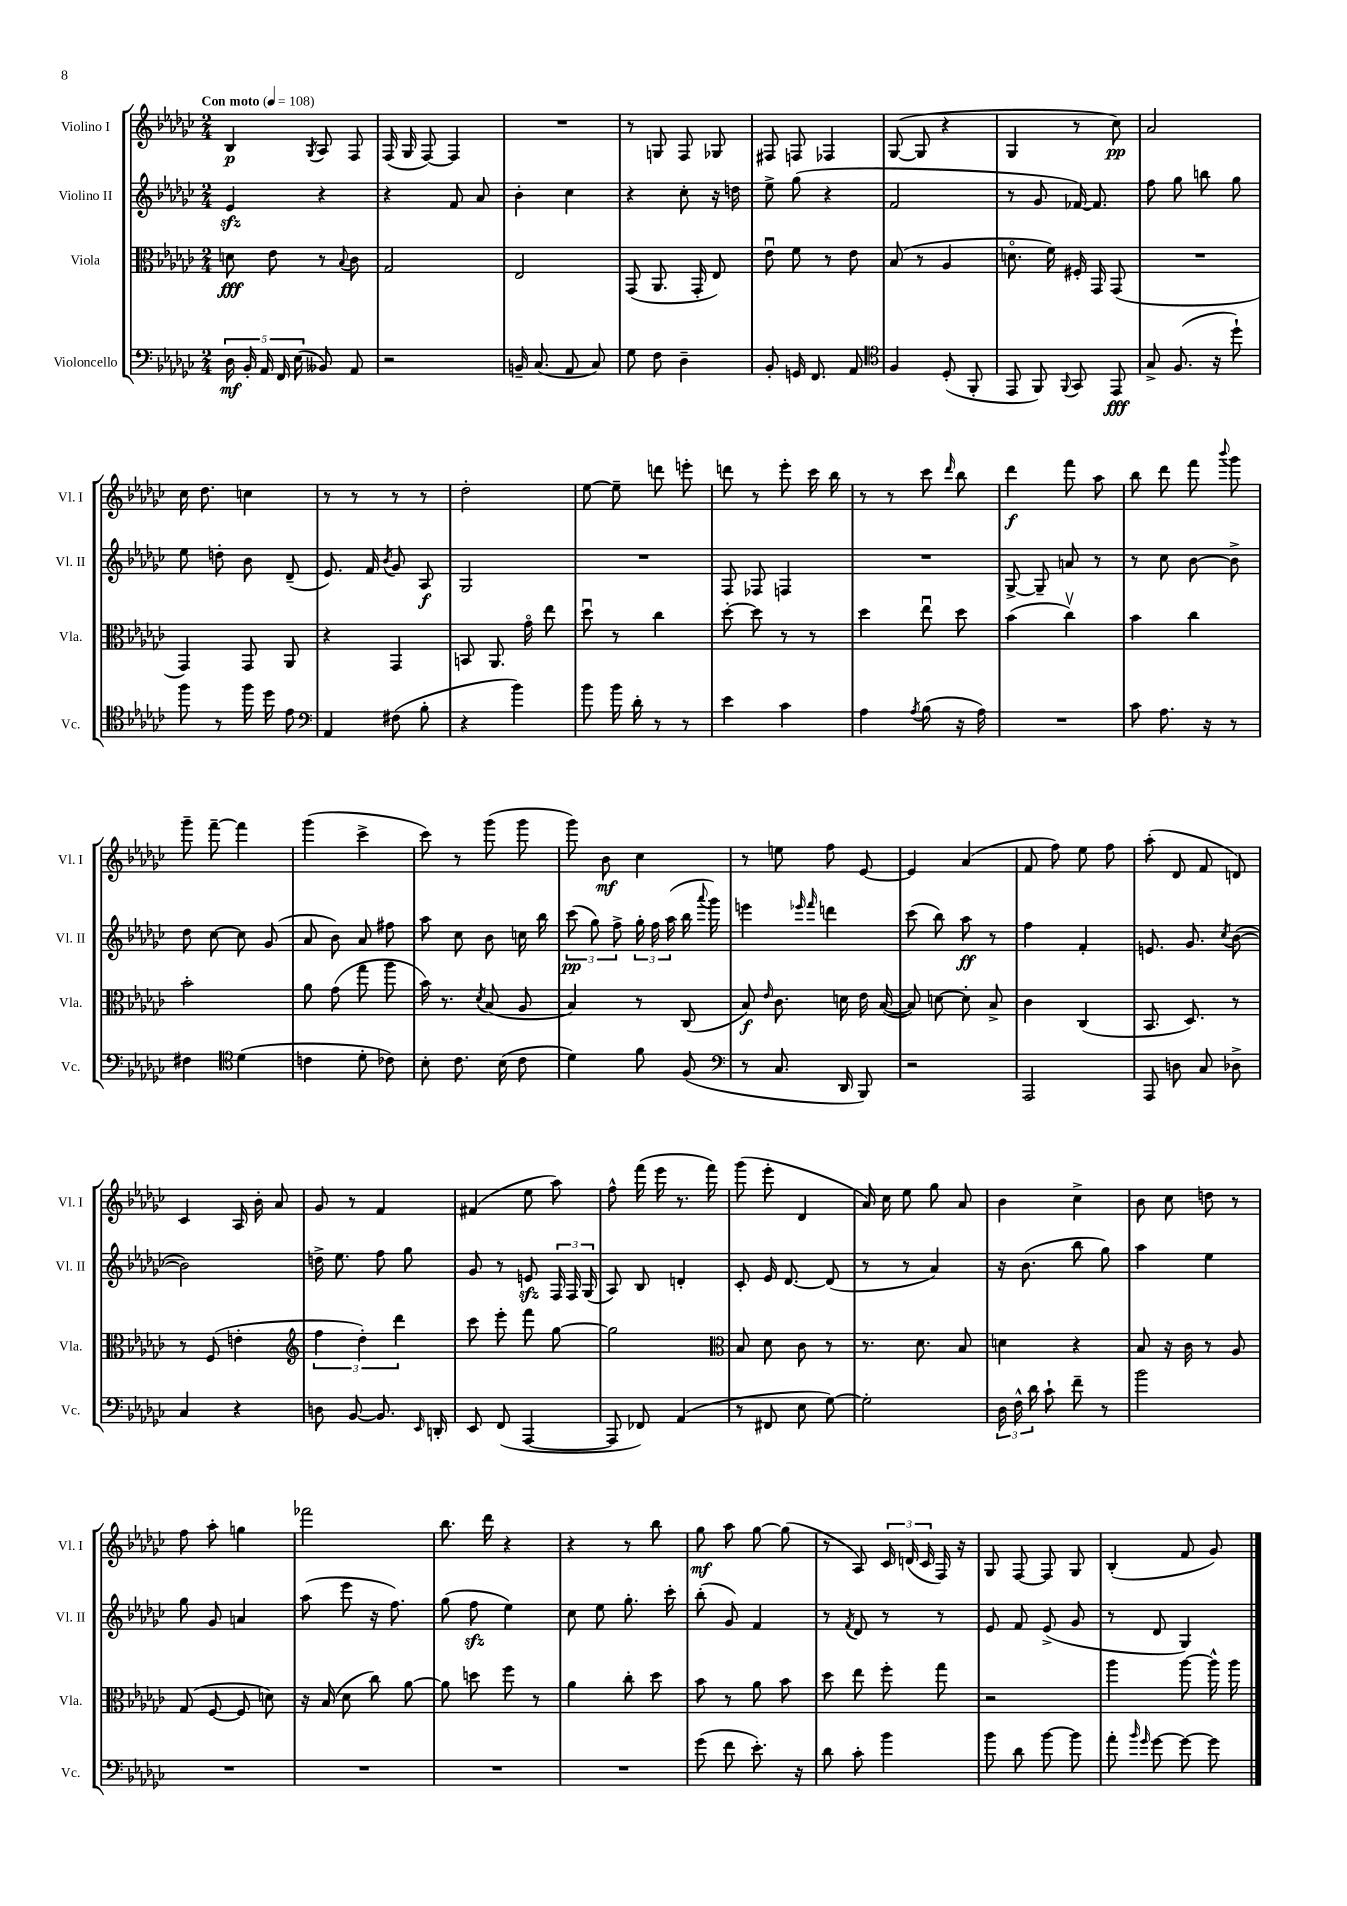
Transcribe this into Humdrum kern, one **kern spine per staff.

**kern	**kern	**kern	**kern
*staff4	*staff3	*staff2	*staff1
*clefF4	*clefC3	*clefG2	*clefG2
*k[b-e-a-d-g-c-]	*k[b-e-a-d-g-c-]	*k[b-e-a-d-g-c-]	*k[b-e-a-d-g-c-]
*M2/4	*M2/4	*M2/4	*M2/4
*MM108	*MM108	*MM108	*MM108
20D-	8d	4e-	4B-
20BB-'	.	.	.
20AA-	.	.	.
.	8e-	.	.
20FF	.	.	.
(20E-	.	.	.
.	.	.	8qG-
8BB--)	8r	4r	8A-
.	8qqB-	.	.
8AA-	8c-	.	8F
=	=	=	=
2r	2G-	4r	(16F
.	.	.	16G-
.	.	.	[8F)
.	.	8f	4F]
.	.	8a-	.
=	=	=	=
16BB~	2E-	4b-'	2r
(8.C-	.	.	.
8AA-	.	4cc-	.
8C-)	.	.	.
=	=	=	=
8G-	(8GG-	4r	8r
8F	8.AA-	.	8G
4D-~	.	8cc-'	8F
.	16GG-'	.	.
.	8E-)	16r	8G-
.	.	16dd	.
=	=	=	=
8BB-'	8e-u	8ee-^	8F#
16GG	8f	(8gg-	8F
8.FF	.	.	.
.	8r	4r	4F-
8AA-	8e-	.	.
=	=	=	=
*clefC4	*	*	*
4F	(8B-	2f	([8G-
.	8r	.	8G-]
(8D-'	4A-	.	4r
8FF'	.	.	.
=	=	=	=
8EE-	8.do	8r	4G-
8FF)	.	8g-	.
.	16f)	.	.
8qqFF	.	.	.
8GG-	16F#'	[16f-)	8r
.	16GG-	8.f-]	.
8EE-	(8GG-	.	8cc-)
=	=	=	=
8G-^	2r	8ff	2a-
(8.F	.	8gg-	.
.	.	8bb	.
16r	.	.	.
8dd-`)	.	8gg-	.
=	=	=	=
8ff	4GG-)	8ee-	16cc-
.	.	.	8.dd-
8r	.	8dd'	.
16ff	8GG-	8b-	4cc
16dd-	.	.	.
8e-	8AA-	(8d-~	.
=	=	=	=
*clefF4	*	*	*
4AA-	4r	8.e-)	8r
.	.	.	8r
.	.	16f	.
.	.	8qb-	.
(8F#	4GG-	8g-	8r
8B-'	.	8A-	8r
=	=	=	=
4r	8BB	2G-	2dd-'
.	8.AA-	.	.
4b-)	.	.	.
.	16g-o	.	.
.	8ee-	.	.
=	=	=	=
8b-	8dd-u	2r	[8ee-
16b-	8r	.	8ee-~]
16d-'	.	.	.
8r	4cc-	.	8ddd
8r	.	.	8eee'
=	=	=	=
4e-	[8dd-'	8F	8ddd
.	8dd-]	8F-	8r
4c-	8r	4F	8eee-'
.	8r	.	16ccc-
.	.	.	16bb-
=	=	=	=
4A-	4dd-	2r	8r
.	.	.	8r
8qA-	.	.	.
(8B-	8ee-u	.	8ccc-
.	.	.	16qqddd-
16r	8dd-	.	8bb-
16A-)	.	.	.
=	=	=	=
2r	(4b-	[8G-^	4ddd-
.	.	8G-~]	.
.	4cc-v)	8a	8fff
.	.	8r	8aa-
=	=	=	=
8c-	4b-	8r	8bb-
8.A-	.	8cc-	8ddd-
.	4cc-	[8b-	8fff
16r	.	.	.
.	.	.	8qqbbb-
8r	.	8b-^]	8ggg-
=	=	=	=
4F#	2b-'	8dd-	8ggg-~
.	.	[8cc-	[8fff~
*clefC4	*	*	*
(4d-	.	8cc-]	4fff]
.	.	(8g-	.
=	=	=	=
4c	8a-	8a-	(4ggg-
.	(8g-	8b-)	.
8d-'	8gg-	8a-	4ccc-^
8c-)	8aa-	8ff#	.
=	=	=	=
8B-'	16b-)	8aa-	8ccc-)
.	8.r	.	.
8.c-	.	8cc-	8r
.	8qd-	.	.
.	(8B-	8b-	(8ggg-
(16B-	.	.	.
8c-	8A-	16cc	8ggg-
.	.	16bb-	.
=	=	=	=
4d-)	4B-)	(12ccc-	8ggg-)
.	.	12gg-)	.
.	.	.	8b-
.	.	12ff^	.
8f	8r	24gg-'	4cc-
.	.	24ff	.
.	.	(24aa-	.
(8F	(8C-	16bb-	.
.	.	8qqaaa-	.
.	.	16ggg-)	.
=	=	=	=
*clefF4	*	*	*
8r	8B-)	4eee	8r
.	16qqe-	.	.
8.C-	8.c-	.	8ee
.	.	16qqeee-	.
.	.	16qqfff	.
.	.	4ddd	8ff
16DD-	16d	.	.
8BBB-)	16e-	.	[8e-
.	([16B-	.	.
=	=	=	=
2r	8B-])	(8ccc-	4e-]
.	[8d	8bb-)	.
.	8d']	8aa-	(4a-
.	8B-^	8r	.
=	=	=	=
2AAA-	4c-	4ff	8f
.	.	.	8ff)
.	(4C-	4f'	8ee-
.	.	.	8ff
=	=	=	=
8AAA-	8.BB-	8.e	(8aa-'
8D	.	.	8d-
.	8.D-)	8.g-	.
8C-	.	.	8f
.	.	8qcc-	.
8D-^	8r	([8b-	8d)
=	=	=	=
4C-	8r	2b-])	4c-
.	(8F	.	.
4r	4e'	.	16A-
.	.	.	16b-'
.	.	.	8a-
=	=	=	=
*	*clefG2	*	*
8D	6ff	16dd^	8g-
.	.	8.ee-	.
[8BB-	.	.	8r
.	6dd-')	.	.
8.BB-]	.	8ff	4f
.	6ddd-	.	.
.	.	8gg-	.
16qqEE-	.	.	.
16DD'	.	.	.
=	=	=	=
8EE-	8ccc-	8g-	(4f#
(8FF	8eee-'	8r	.
[4AAA-	8fff	8e	8ee-
.	[8gg-	24F	8aa-)
.	.	24F	.
.	.	(24G-	.
=	=	=	=
8AAA-]	2gg-]	8A-)	8ff^^
8FF-)	.	8B-	(16fff
.	.	.	16eee-
(4AA-	.	4d'	8.r
.	.	.	16fff)
=	=	=	=
*	*clefC3	*	*
8r	8B-	8c-'	(8ggg-
8FF#	8d-	16e-	8eee-'
.	.	[8.d-	.
8E-	8c-	.	4d-
[8G-)	8r	(8d-]	.
=	=	=	=
2G-']	8.r	8r	16a-)
.	.	.	16cc-
.	.	8r	8ee-
.	8.d-	.	.
.	.	4a-)	8gg-
.	8B-	.	8a-
=	=	=	=
24D-	4d	16r	4b-
24F^^	.	.	.
.	.	(8.b-	.
24d-	.	.	.
8c-`	.	.	.
8f~	4r	8bb-	4cc-^
8r	.	8gg-)	.
=	=	=	=
2b-	8B-	4aa-	8b-
.	16r	.	8cc-
.	16c-	.	.
.	8r	4ee-	8dd
.	8A-	.	8r
=	=	=	=
2r	(8G-	8gg-	8ff
.	[8F	8g-	8aa-'
.	8F]	4a	4gg
.	8d)	.	.
=	=	=	=
2r	16r	(8aa-	2fff-
.	(16B-	.	.
.	8d-	8eee-	.
.	8cc-)	16r	.
.	.	8.ff)	.
.	[8a-	.	.
=	=	=	=
2r	8a-]	(8gg-	8.bb-
.	8dd	8ff	.
.	.	.	16ddd-
.	8ff	4ee-)	4r
.	8r	.	.
=	=	=	=
2r	4a-	8cc-	4r
.	.	8ee-	.
.	8cc-'	8.gg-'	8r
.	8dd-	.	8bb-
.	.	16ccc-'	.
=	=	=	=
(8g-	8b-	(8bb-'	8gg-
8f	8r	8g-)	8aa-
8.e-')	8a-	4f	[8gg-
.	8b-	.	(8gg-]
16r	.	.	.
=	=	=	=
8d-	8dd-	8r	8r
.	.	8qf	.
8c-'	8ee-	8d-	8A-)
4b-	8ff'	8r	24c-
.	.	.	(24d
.	.	.	24c-
.	8gg-	8r	16F)
.	.	.	16r
=	=	=	=
8b-	2r	8e-	8G-
8d-	.	8f	[8F
[8b-	.	(8e-^	8F]
8b-]	.	8g-	8G-
=	=	=	=
8a-'	4aa-	8r	(4B-'
16qqb-	.	.	.
16qqg-	.	.	.
[8g-	.	8d-	.
8g-_	[8aa-	4G-)	8f
8g-]	16aa-^^]	.	8g-)
.	16aa-	.	.
==	==	==	==
*-	*-	*-	*-
